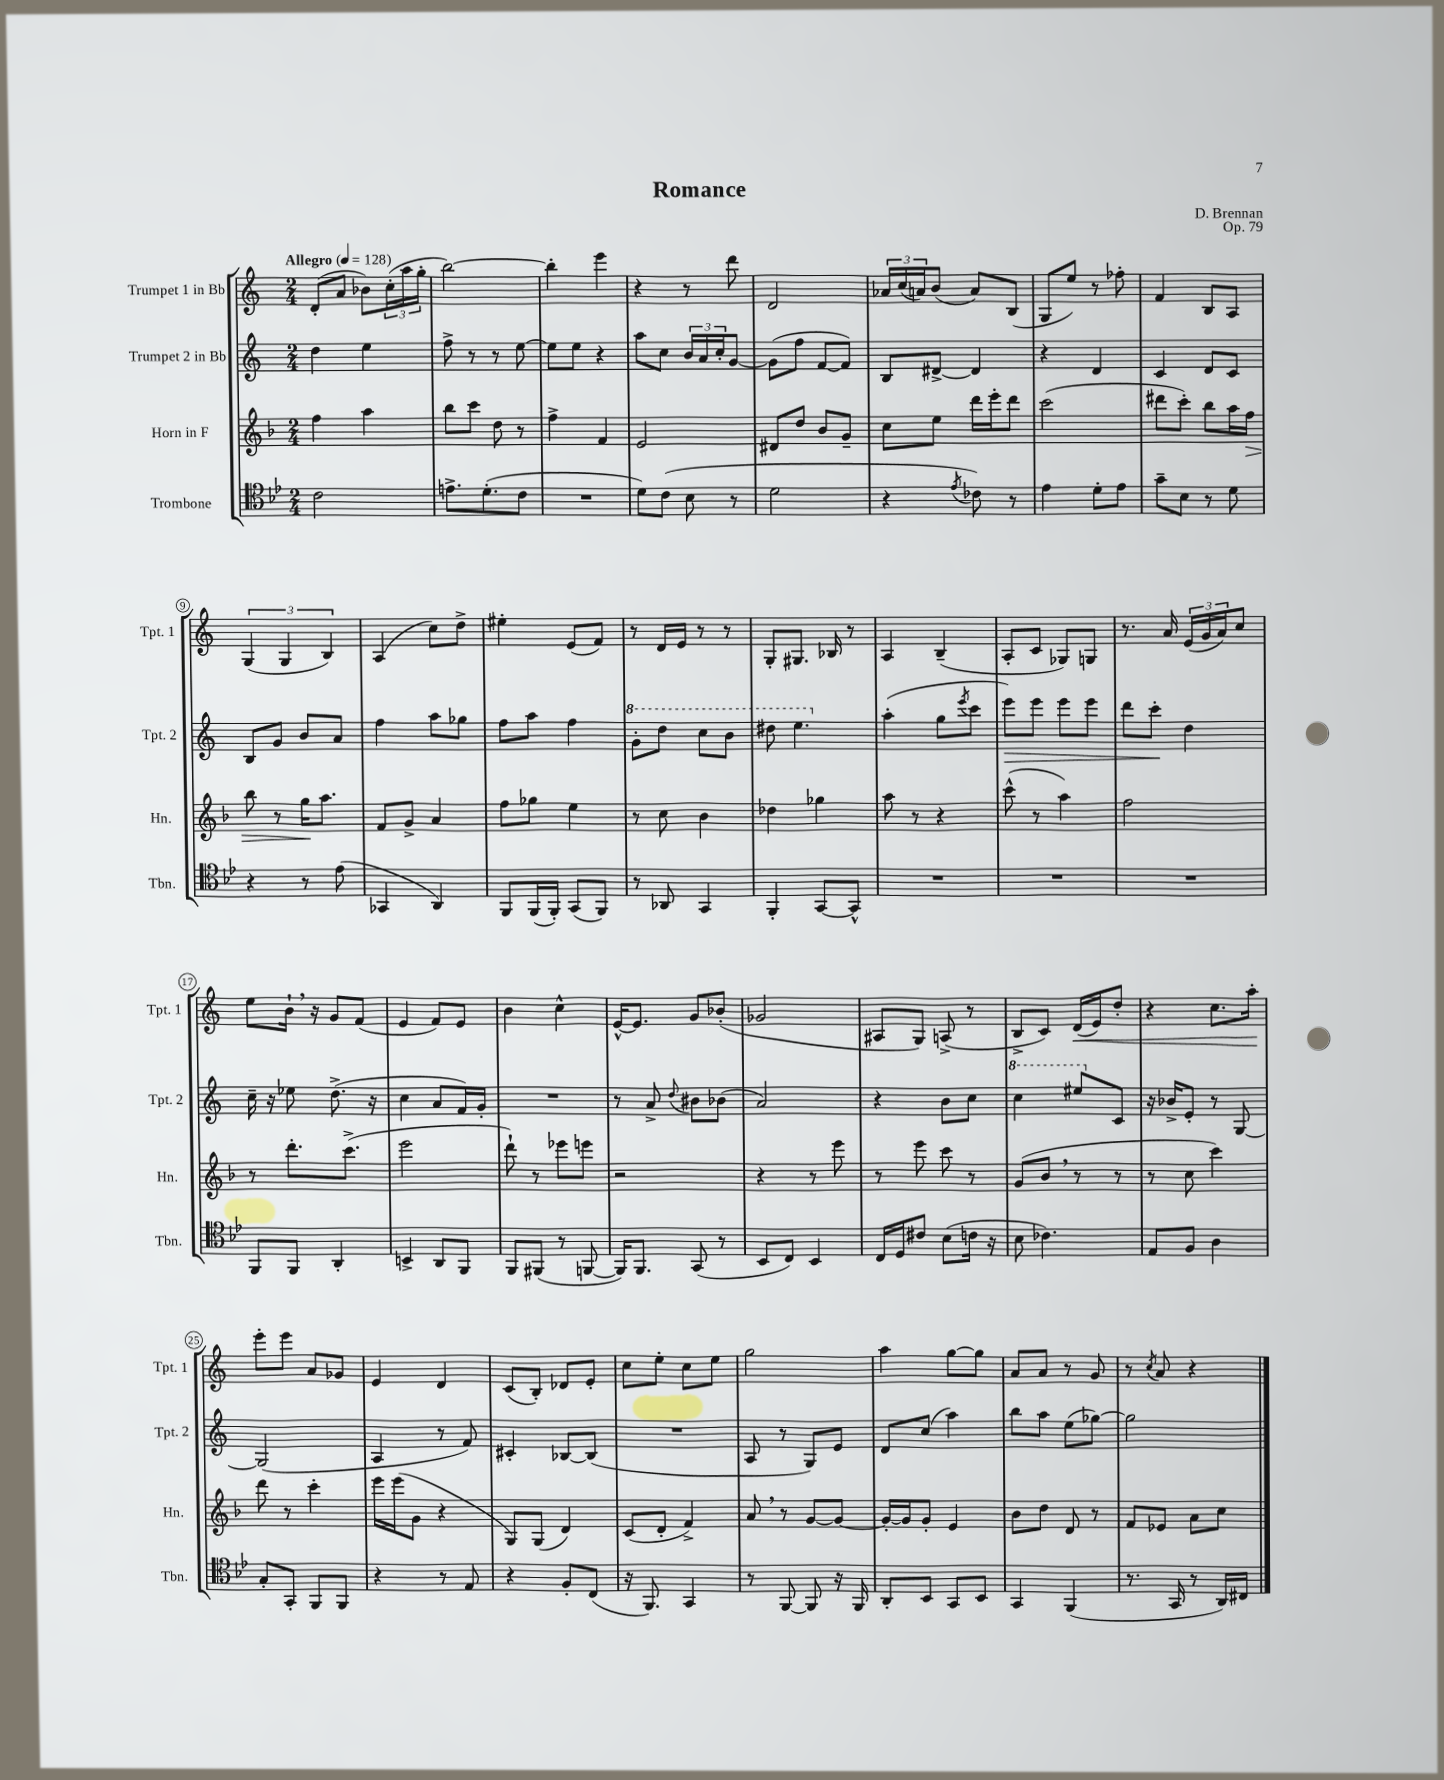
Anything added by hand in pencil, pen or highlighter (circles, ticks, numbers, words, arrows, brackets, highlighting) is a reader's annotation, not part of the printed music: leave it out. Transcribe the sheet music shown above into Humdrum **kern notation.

**kern	**kern	**dynam	**kern	**dynam	**kern	**dynam
*part4	*part3	*part3	*part2	*part2	*part1	*part1
*staff4	*staff3	*staff3	*staff2	*staff2	*staff1	*staff1
*I"Trombone	*I"Horn in F	*	*I"Trumpet 2 in Bb	*	*I"Trumpet 1 in Bb	*
*I'Tbn.	*I'Hn.	*	*I'Tpt. 2	*	*I'Tpt. 1	*
*clefC4	*clefG2	*	*clefG2	*	*clefG2	*
*k[b-e-]	*k[b-]	*	*k[]	*	*k[]	*
*M2/4	*M2/4	*	*M2/4	*	*M2/4	*
*MM128	*MM128	*	*MM128	*	*MM128	*
=1	=1	=1	=1	=1	=1	=1
!	!	!	!	!	!LO:TX:a:B:t=Allegro	!
2c\	4ff\	.	4dd\	.	(8d'/L	.
.	.	.	.	.	8a/J	.
.	4aa\	.	4ee\	.	8b-X\L)	.
.	.	.	.	.	(24cc'\L	.
.	.	.	.	.	24aa\	.
.	.	.	.	.	24gg'\JJ	.
=2	=2	=2	=2	=2	=2	=2
8.en^\L	8bb-\L	.	8ff^\	.	[2bb\)	.
.	8ccc\J	.	8r	.	.	.
(8.d'\	.	.	.	.	.	.
.	8dd\	.	8r	.	.	.
8c\J	8r	.	[8ee\	.	.	.
=3	=3	=3	=3	=3	=3	=3
2r	4ff^\	.	8ee\L]	.	4bb'\]	.
.	.	.	8ee\J	.	.	.
.	4f/	.	4r	.	4eee\	.
=4	=4	=4	=4	=4	=4	=4
8d\L)	2e/	.	8aa\L	.	4r	.
(8c\J	.	.	8cc\J	.	.	.
8B-\	.	.	24b/LL	.	8r	.
.	.	.	24a/	.	.	.
.	.	.	24cc'/J	.	.	.
8r	.	.	[8g/J	.	8ddd\	.
=5	=5	=5	=5	=5	=5	=5
2d\	8d#X/L	.	(8g\L]	.	2d/	.
.	8dd/J	.	8ff\J	.	.	.
.	8b-/L	.	[8f/L	.	.	.
.	8g~/J	.	8f/J])	.	.	.
=6	=6	=6	=6	=6	=6	=6
4r	8cc\L	.	8B/L	.	24a-X/LL	.
.	.	.	.	.	(24cc/	.
.	.	.	.	.	24an/J)	.
.	8ee\J	.	[8d#X^/J	.	(8b/J	.
8qe-/	.	.	.	.	.	.
8c-X\)	16ddd\LL	.	4d#/]	.	8a/L)	.
.	16eee'\J	.	.	.	.	.
8r	8ddd\J	.	.	.	(8B/J	.
=7	=7	=7	=7	=7	=7	=7
4e-\	(2ccc\	.	4r	.	8G/L	.
.	.	.	.	.	8ee/J)	.
8d'\L	.	.	4d/	.	8r	.
8e-\J	.	.	.	.	8ff-X'\	.
=8	=8	=8	=8	=8	=8	=8
8g~\L	8ddd#X\L	.	4c/	.	4f/	.
8B-\J	8ccc'\J)	.	.	.	.	.
8r	8bb-\L	.	8d/L	.	8B/L	.
8d\	16aa\L	.	8c/J	.	8A/J	.
!	!	!LO:HP:b	!	!	!	!
.	16ff\JJ	>	.	.	.	.
!!LO:LB:g=z
=9	=9	=9	=9	=9	=9	=9
4r	8bb-\	.	8B/L	.	(6G/	.
.	8r	.	8g/J	.	.	.
.	.	.	.	.	6G/	.
8r	16gg\KL	.	8b/L	.	.	.
.	8.aa\J	]	.	.	.	.
.	.	.	.	.	6B/)	.
(8e-\	.	.	8a/J	.	.	.
=10	=10	=10	=10	=10	=10	=10
4GG-X/	8f/L	.	4ff\	.	(4A/	.
.	8g^/J	.	.	.	.	.
4AA/)	4a/	.	8aa\L	.	8cc\L)	.
.	.	.	8gg-X\J	.	8dd^\J	.
=11	=11	=11	=11	=11	=11	=11
8FF/L	8ff\L	.	8ff\L	.	4ee#X'\	.
(16FF/L	8gg-X\J	.	8aa\J	.	.	.
16FF'/JJ)	.	.	.	.	.	.
(8GG/L	4ee\	.	4ff\	.	(8e/L	.
8FF/J)	.	.	.	.	8f/J)	.
=12	=12	=12	=12	=12	=12	=12
*	*	*	*8va	*	*	*
8r	8r	.	8gg'\L	.	8r	.
8AA-X/	8cc\	.	8ddd\J	.	16d/LL	.
.	.	.	.	.	16e/JJ	.
4GG/	4b-\	.	8ccc\L	.	8r	.
.	.	.	8bb\J	.	8r	.
=13	=13	=13	=13	=13	=13	=13
4FF'/	4dd-X\	.	8ddd#X\	.	8G'/L	.
.	.	.	4.eee\	.	8.G#X/J	.
[8GG/L	4gg-X\	.	.	.	.	.
.	.	.	.	.	16B-X/	.
8GG^^/J]	.	.	.	.	8r	.
=14	=14	=14	=14	=14	=14	=14
*	*	*	*X8va	*	*	*
2r	8aa\	.	(4aa'\	.	4A/	.
.	8r	.	.	.	.	.
.	4r	.	8gg\L	.	(4B~/	.
.	.	.	8qeee/	.	.	.
.	.	.	8ccc\J	.	.	.
=15	=15	=15	=15	=15	=15	=15
!	!	!	!	!LO:HP:b	!	!
2r	(8ccc^^\	.	8eee\L)	>	8A'/L	.
.	8r	.	8eee\J	.	8c/J	.
.	4aa\)	.	8eee\L	.	8G-X/L)	.
.	.	.	8eee\J	.	8Gn/J	.
=16	=16	=16	=16	=16	=16	=16
2r	2ff\	.	8ddd\L	.	8.r	.
.	.	.	8ccc'\J	.	.	.
.	.	.	.	.	16a/	.
.	.	.	4dd\	]	(24e/LL	.
.	.	.	.	.	24g/	.
.	.	.	.	.	24a/J)	.
.	.	.	.	.	8cc/J	.
!!LO:LB:g=z
=17	=17	=17	=17	=17	=17	=17
8FF/L	8r	.	16cc~\	.	8ee\L	.
.	.	.	16r	.	.	.
8FF/J	8.ddd'\L	.	8ee-X\	.	16b`,\Jk	.
.	.	.	.	.	16r	.
4AA'/	.	.	(8.dd^\	.	8g/L	.
.	(8.ccc^\J	.	.	.	.	.
.	.	.	.	.	(8f/J	.
.	.	.	16r	.	.	.
=18	=18	=18	=18	=18	=18	=18
4BBn^/	2eee\	.	4cc\	.	4e/	.
8AA/L	.	.	8a/L	.	8f/L)	.
8FF/J	.	.	16f/L)	.	8e/J	.
.	.	.	16g'/JJ	.	.	.
=19	=19	=19	=19	=19	=19	=19
8FF/L	8ddd`\)	.	2r	.	4b\	.
(8FF#X/J	8r	.	.	.	.	.
8r	8eee-X\L	.	.	.	4cc^^\	.
[8FFn/	8eeen\J	.	.	.	.	.
=20	=20	=20	=20	=20	=20	=20
16FF/KL])	2r	.	8r	.	[16e^^/KL	.
8.FF/J	.	.	.	.	8.e/J]	.
.	.	.	8a^/	.	.	.
.	.	.	8qqdd/	.	.	.
(8GG/	.	.	8b#X\L	.	8g/L	.
8r	.	.	(8b-X\J	.	(8b-X'/J	.
=21	=21	=21	=21	=21	=21	=21
8BB-/L	4r	.	2a/)	.	2g-X/	.
8C/J)	.	.	.	.	.	.
4BB-/	8r	.	.	.	.	.
.	8eee\	.	.	.	.	.
=22	=22	=22	=22	=22	=22	=22
16C/LL	8r	.	4r	.	8A#X/L	.
16D/J	.	.	.	.	.	.
8c#X/J	8eee\	.	.	.	8G/J)	.
(8B-\L	8ccc\	.	8b\L	.	(8An^/	.
16cn\Jk	8r	.	8cc\J	.	8r	.
16r	.	.	.	.	.	.
=23	=23	=23	=23	=23	=23	=23
*	*	*	*8va	*	*	*
8B-\	(8g/L	.	4ccc\	.	8B^/L	.
4.c-X\)	8b-,/J	.	.	.	8c/J)	.
!	!	!	!	!	!	!LO:HP:b
.	8r	.	8eee#X/L	.	(16d/LL	<
.	.	.	.	.	16e/J)	.
*	*	*	*X8va	*	*	*
.	8r	.	8c/J	.	8dd'/J	.
=24	=24	=24	=24	=24	=24	=24
8E-/L	8r	.	16r	.	4r	.
.	.	.	16b-X^/KL	.	.	.
8F/J	8cc\	.	8e'/J	.	.	.
4A\	4ccc\)	.	8r	.	8.cc\L	.
.	.	.	[8G/	.	.	.
.	.	.	.	.	16aa'\Jk	.
.	.	.	.	.	.	[
!!LO:LB:g=z
=25	=25	=25	=25	=25	=25	=25
8G'/L	8ddd\	.	(2G/]	.	8eee'\L	.
8GG'/J	8r	.	.	.	8eee\J	.
8FF/L	4ccc'\	.	.	.	8a/L	.
8FF/J	.	.	.	.	8g-X/J	.
=26	=26	=26	=26	=26	=26	=26
4r	16eee\LL	.	4A/	.	4e/	.
.	(16eee\J	.	.	.	.	.
.	8g\J	.	.	.	.	.
8r	4r	.	8r	.	4d/	.
8E-/	.	.	8f/)	.	.	.
=27	=27	=27	=27	=27	=27	=27
4r	8G/L)	.	4c#X'/	.	(8c/L	.
.	(8G/J	.	.	.	8B'/J)	.
8F'/L	4d/)	.	[8B-X/L	.	8d-X/L	.
(8C/J	.	.	(8B-/J]	.	8e'/J	.
=28	=28	=28	=28	=28	=28	=28
16r	(8c/L	.	2r	.	8cc\L	.
8.FF/)	.	.	.	.	.	.
.	8d'/J	.	.	.	8ee'\J	.
4GG/	4f^/)	.	.	.	8cc\L	.
.	.	.	.	.	8ee\J	.
=29	=29	=29	=29	=29	=29	=29
8r	8a,/	.	8A/	.	2gg\	.
[8FF/	8r	.	8r	.	.	.
8FF/]	[8g/L	.	8G/L)	.	.	.
16r	8g/J_	.	8e/J	.	.	.
16FF/	.	.	.	.	.	.
=30	=30	=30	=30	=30	=30	=30
8AA'/L	16g'/LL_	.	8d/L	.	4aa\	.
.	16g/J]	.	.	.	.	.
8BB-/J	8g'/J	.	(8cc/J	.	.	.
8GG/L	4e/	.	4aa\)	.	[8gg\L	.
8BB-/J	.	.	.	.	8gg\J]	.
=31	=31	=31	=31	=31	=31	=31
4GG/	8b-\L	.	8bb\L	.	8a/L	.
.	8dd\J	.	8aa\J	.	8a/J	.
(4FF/	8d/	.	(8ee\L	.	8r	.
.	8r	.	[8gg-X\J)	.	8g/	.
=32	=32	=32	=32	=32	=32	=32
8.r	8f/L	.	2gg-\]	.	8r	.
.	.	.	.	.	8qcc/	.
.	8e-X/J	.	.	.	8a/	.
16GG/	.	.	.	.	.	.
8r	8a\L	.	.	.	4r	.
16AA/LL)	8cc\J	.	.	.	.	.
16C#X/JJ	.	.	.	.	.	.
==	==	==	==	==	==	==
*-	*-	*-	*-	*-	*-	*-
